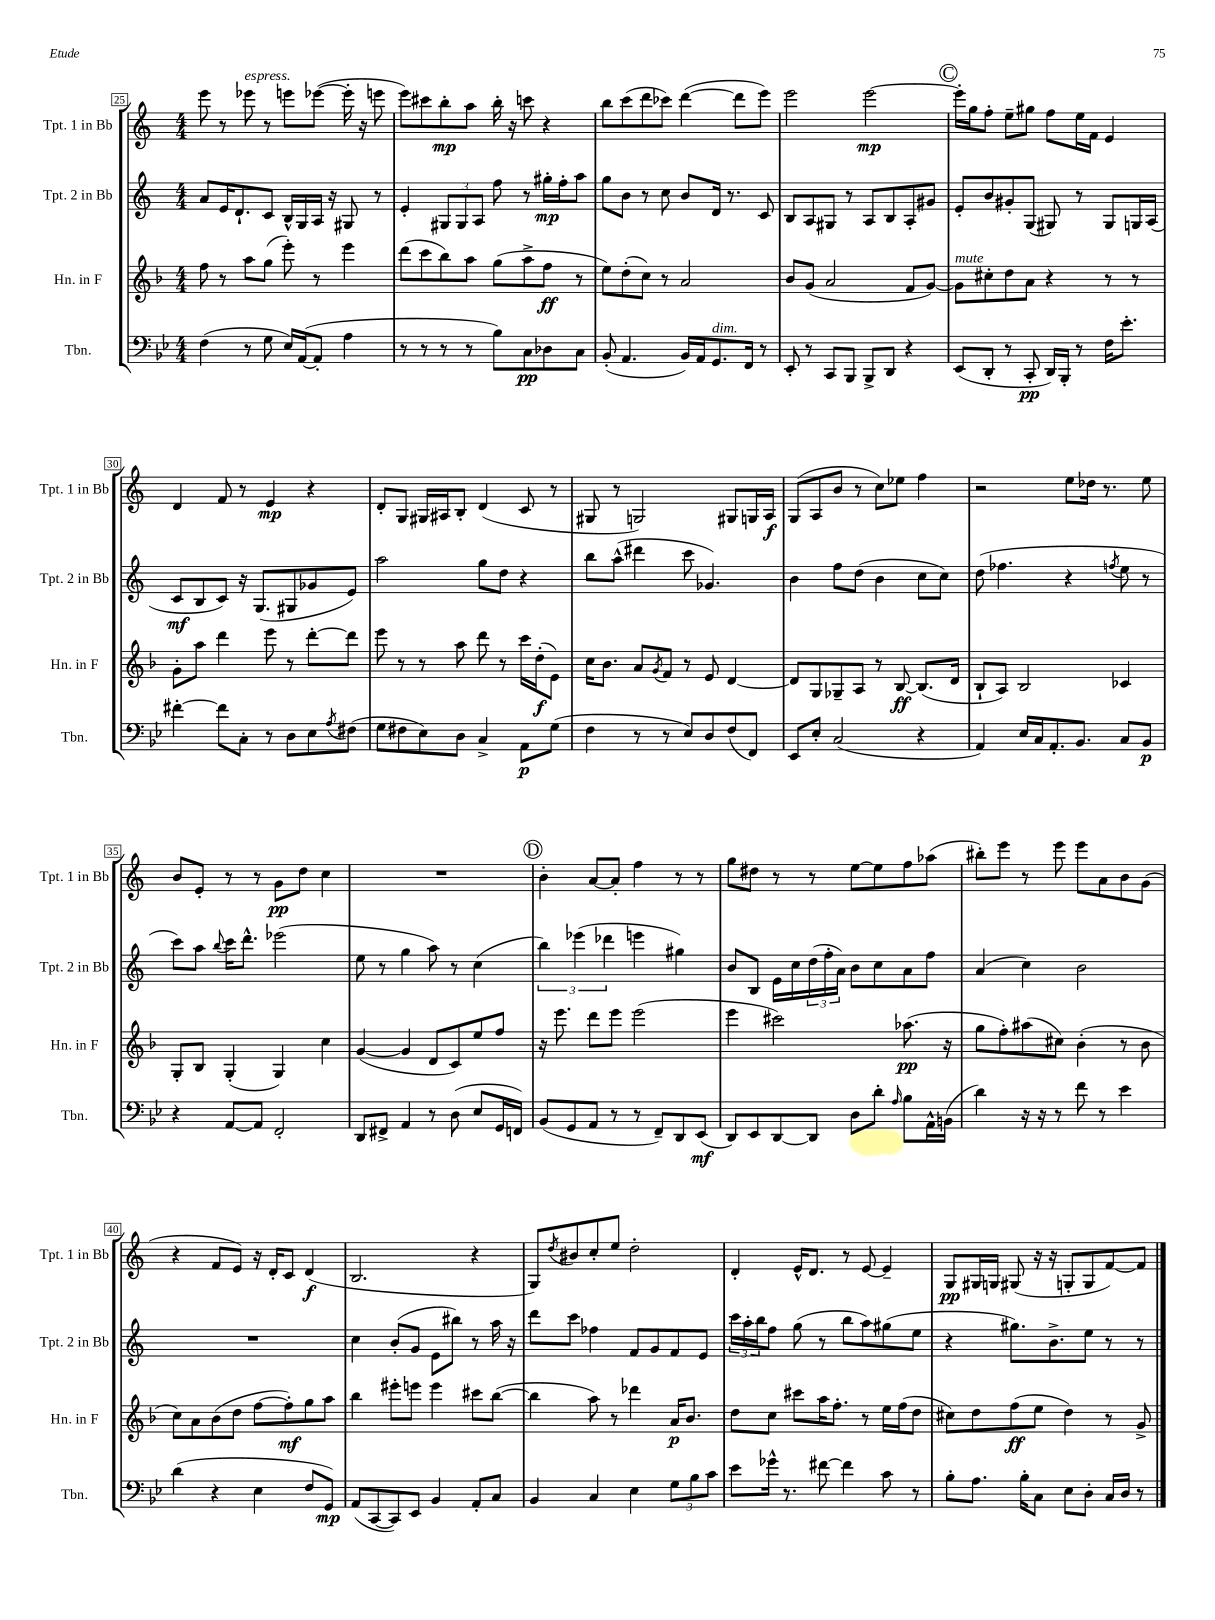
<<
\new StaffGroup <<
\new Staff = "s0" \with { instrumentName = "Tpt. 1 in Bb" shortInstrumentName = "Tpt. 1 in Bb" } {
    \clef treble \key c \major \numericTimeSignature \time 4/4
    e'''8 r8 ees'''8^\markup { \italic "espress." } r8 e'''8 ees'''8~( ees'''16-. r16 e'''8 |
    e'''8) cis'''8 b''8-.\mp a''8 b''16-. r16 c'''8 r4 |
    b''8 c'''8( d'''8 ces'''8) d'''4~( d'''8 e'''8) |
    e'''2 e'''2~\mp |
    \mark \markup { \circle "C" } e'''16-. g''16 f''8-. e''8-- gis''8 f''8 e''16 f'16 e'4 |
    d'4 f'8 r8 e'4\mp r4 |
    d'8-. g8 gis16 ais16 b8-. d'4( c'8 r8 |
    gis8 r8 g2) gis8 g16 a16\f |
    g8( a8 b'8 r8 c''8) ees''8 f''4 |
    r2 e''8 des''16 r8. e''8 |
    b'8 e'8-. r8 r8 g'8\pp d''8 c''4 |
    R1 |
    \mark \markup { \circle "D" } b'4-. a'8~ a'8-. f''4 r8 r8 |
    g''8 dis''8 r8 r8 e''8~ e''8 f''8 aes''8( |
    bis''8-.) e'''8 r8 e'''8 e'''8 a'8 b'8 g'8( |
    r4 f'8 e'8) r16 d'16-. c'8 d'4\f( |
    b2. r4 |
    g8) \acciaccatura { d''8 } bis'8 c''8-. e''8 d''2-. |
    d'4-. e'16-^ d'8. r8 e'8~ e'4-- |
    g8\pp gis16 g16 gis8( r16 r16 g8-. g8 f'8~) f'8 \bar "|." |
}
\new Staff = "s1" \with { instrumentName = "Tpt. 2 in Bb" shortInstrumentName = "Tpt. 2 in Bb" } {
    \clef treble \key c \major \numericTimeSignature \time 4/4
    a'8 e'16 d'8.-! c'8 b16-^ g16 a16 r16 gis8 r8 |
    e'4-. \tuplet 3/2 { gis8 gis8 a8 } f''8 r8 gis''16-.\mp f''16-. a''8 |
    g''8 b'8 r8 c''8 b'8 d'16 r8. c'8 |
    b8 a8 gis8 r8 a8 b8 a8-. gis'8 |
    \mark \markup { \circle "C" } e'8-. b'8 gis'8-. g8( gis8) r8 gis8 g16 a16( |
    c'8\mf b8 c'8) r16 g8.( gis8 ges'8 e'8) |
    a''2 g''8 d''8 r4 |
    b''8 a''8-^( dis'''4 c'''8 ges'4.) |
    b'4 f''8 d''8( b'4 c''8 c''8) |
    d''8( fes''4. r4 \acciaccatura { f''8 } e''8 r8 |
    c'''8) a''8 \appoggiatura { b''8 } c'''16 d'''8.-^ ees'''2( |
    e''8 r8 g''4 a''8) r8 c''4( |
    \mark \markup { \circle "D" } \tuplet 3/2 { b''4) ees'''4( des'''4 } e'''4 gis''4) |
    b'8 b8 e'16 c''16 \tuplet 3/2 { d''16( f''16-. a'16) } b'8 c''8 a'8 f''8 |
    a'4( c''4) b'2 |
    R1 |
    c''4 b'8-.( g'8 e'8 bis''8) r8 a''16 r16 |
    d'''8 c'''8 fes''4 f'8 g'8 f'8 e'8 |
    \tuplet 3/2 { c'''16 a''16-. b''16 } f''8 g''8( r8 b''8 a''8) gis''8( e''8 |
    r4 gis''8.) b'8.-> e''8 r8 r8 \bar "|." |
}
\new Staff = "s2" \with { instrumentName = "Hn. in F" shortInstrumentName = "Hn. in F" } {
    \clef treble \key f \major \numericTimeSignature \time 4/4
    f''8 r8 a''8 g''8( e'''8-.) r8 e'''4 |
    d'''8( c'''8 bes''8) a''8 g''8( a''8-> f''8\ff r8 |
    e''8) d''8-.( c''8) r8 a'2 |
    bes'8 g'8( a'2 f'8 g'8~) |
    \mark \markup { \circle "C" } g'8^\markup { \italic "mute" } cis''8-. d''8 a'8 r4 r8 r8 |
    g'8-. a''8 d'''4 e'''8 r8 d'''8~-. d'''8 |
    e'''8 r8 r8 a''8 d'''8 r8 c'''16 d''16-.\f( e'8) |
    c''16 bes'8. a'8 \acciaccatura { g'8 } f'8 r8 e'8 d'4~ |
    d'8 g8 ges8-- a8 r8 bes8~\ff bes8.( d'16 |
    bes8-! a8) bes2 ces'4 |
    g8-. bes8 g4-.( g4) c''4 |
    g'4~( g'4 d'8 c'8) e''8 f''8 |
    \mark \markup { \circle "D" } r16 e'''8. d'''8 e'''8 e'''2( |
    e'''4 cis'''2) aes''8.\pp( r16 |
    g''8 f''8-.) ais''8( cis''8) bes'4-.( r8 bes'8 |
    c''8) a'8 bes'8( d''8 f''8~ f''8-.\mf) g''8 a''8 |
    bes''4 eis'''8-. e'''8 e'''4 cis'''8 bes''8~( |
    bes''4 a''8) r8 des'''4 a'16\p bes'8. |
    d''8 c''8 cis'''8 a''16 f''8.-. r8 e''16 f''16( d''8 |
    cis''8) d''8 f''8\ff( e''8 d''4) r8 g'8-> \bar "|." |
}
\new Staff = "s3" \with { instrumentName = "Tbn." shortInstrumentName = "Tbn." } {
    \clef bass \key bes \major \numericTimeSignature \time 4/4
    f4( r8 g8 ees16) a,16~( a,8-. a4 |
    r8 r8 r8 r8 bes8) c8\pp des8 c8 |
    bes,8-.( a,4. bes,16) a,16 g,8.^\markup { \italic "dim." } f,16 r8 |
    ees,8-. r8 c,8 bes,,8 bes,,8-> d,8 r4 |
    \mark \markup { \circle "C" } ees,8( d,8-. r8 c,8-.\pp d,16) bes,,16-. r8 f16 ees'8.-. |
    fis'4~-. fis'8 c8-. r8 d8 ees8 \acciaccatura { a8 } fis8( |
    g8 fis8 ees8) d8 c4-> a,8\p g8( |
    f4 r8 r8 ees8) d8 f8( f,8) |
    ees,8 ees8-. c2( r4 |
    a,4) ees16 c16 a,8.-. bes,8. c8 bes,8\p |
    r4 a,8~ a,8 f,2-. |
    d,8 fis,8-> a,4 r8 d8( ees8 g,16 f,16) |
    \mark \markup { \circle "D" } bes,8( g,8 a,8 r8 r8 f,8--) d,8 ees,8\mf( |
    d,8) ees,8 d,8~ d,8 d8 d'8-. \grace { a16 } bes8 a,16-^ b,16( |
    d'4) r16 r16 r8 f'8 r8 ees'4 |
    d'4( r4 ees4 f8 g,8\mp) |
    a,8( c,8~ c,8) ees,8 bes,4 a,8-. c8 |
    bes,4 c4 ees4 \tuplet 3/2 { g8 bes8 c'8 } |
    ees'8 ges'16-^ r8. fis'8~ fis'4 c'8 r8 |
    bes8-. a8. bes16-. c8 ees8 d8-. c16 d16 r8 \bar "|." |
}
>>
>>
\layout { \context { \Score currentBarNumber = #25 \override BarNumber.stencil = #(make-stencil-boxer 0.1 0.3 ly:text-interface::print) } }
